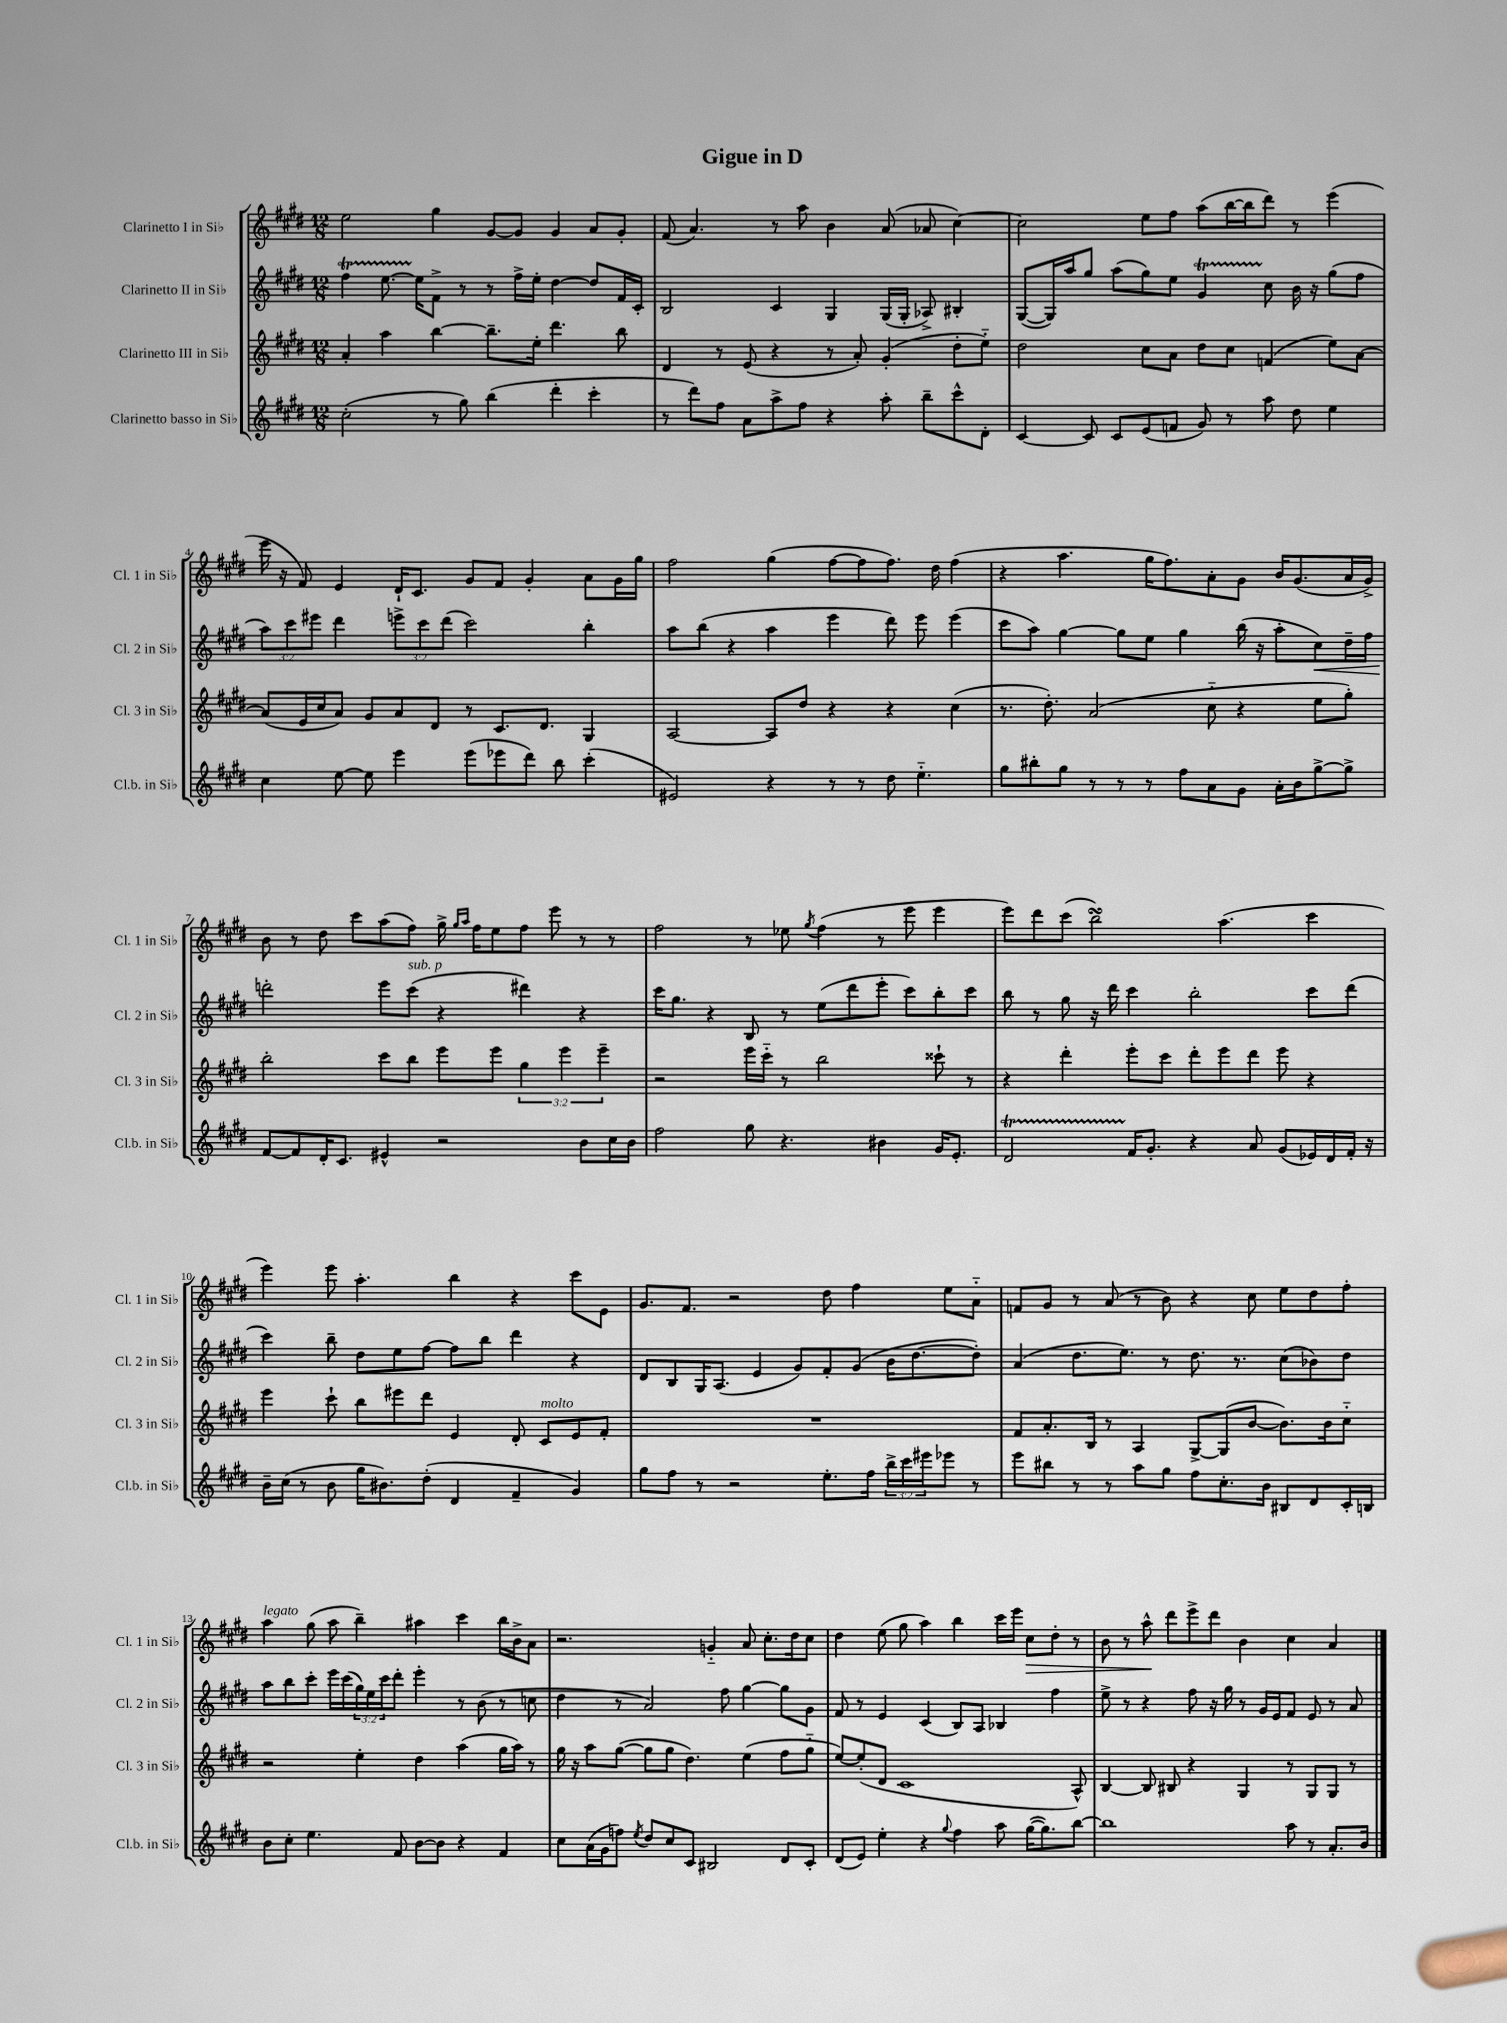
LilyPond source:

\header { title = "Gigue in D" }
<<
\new StaffGroup <<
\new Staff = "s0" \with { instrumentName = "Clarinetto I in Sib" shortInstrumentName = "Cl. 1 in Sib" } {
    \clef treble \key e \major \numericTimeSignature \time 12/8
    e''2 gis''4 gis'8~ gis'8 gis'4 a'8 gis'8-. |
    fis'8( a'4.) r8 a''8 b'4 a'8( aes'8 cis''4~) |
    cis''2 e''8 fis''8 a''8( b''16~ b''16 dis'''8) r8 e'''4( |
    e'''16 r16 fis'8) e'4 dis'16-! cis'8. gis'8 fis'8 gis'4-. a'8 gis'16 gis''16 |
    fis''2 gis''4( fis''8~ fis''8 fis''8.) dis''16 fis''4( |
    r4 a''4. gis''16 fis''8.) a'8-. gis'8 b'16 gis'8.( a'16 gis'16->) |
    b'8 r8 dis''8 cis'''8 a''8( fis''8) gis''16-> \grace { gis''16 a''16 } fis''16 e''8 fis''8 e'''8 r8 r8 |
    fis''2 r8 ees''8 \acciaccatura { gis''8 } fis''4( r8 e'''8 e'''4 |
    e'''8) dis'''8 cis'''8( b''2\turn) a''4.( cis'''4 |
    e'''4) e'''8 a''4.-. b''4 r4 cis'''8 e'8 |
    gis'8. fis'8. r2 dis''8 fis''4 e''8 a'8-_ |
    f'8 gis'8 r8 a'8( r8 b'8) r4 cis''8 e''8 dis''8 fis''8-. |
    a''4^\markup { \italic "legato" } gis''8( a''8 b''4--) ais''4 cis'''4 b''16 b'16-> a'8 |
    r2. g'4-_ a'8 cis''8.-. dis''16 cis''8 |
    dis''4 e''8( gis''8 a''4) b''4 cis'''16 e'''16 cis''8\> dis''8-. r8 |
    b'8 r8 a''8-^\! dis'''8 e'''8-> dis'''8 b'4 cis''4 a'4 \bar "|." |
}
\new Staff = "s1" \with { instrumentName = "Clarinetto II in Sib" shortInstrumentName = "Cl. 2 in Sib" } {
    \clef treble \key e \major \numericTimeSignature \time 12/8 \override Staff.TupletNumber.text = #tuplet-number::calc-fraction-text
    fis''4\startTrillSpan e''8.~ e''16\stopTrillSpan fis'8-> r8 r8 fis''16-> e''16-. dis''4~ dis''8 fis'16 cis'16-. |
    b2 cis'4 gis4 gis16( gis16-. aes8->) bis4-. |
    gis8~( gis16) a''16 gis''8 a''8( gis''8) e''8 gis'4\startTrillSpan cis''8\stopTrillSpan b'16 r16 gis''8( fis''8 |
    \tuplet 3/2 { a''8) cis'''8 eis'''8 } dis'''4 \tuplet 3/2 { e'''8-> cis'''8 dis'''8( } cis'''2) b''4-. |
    a''8 b''8( r4 a''4 e'''4 dis'''8) e'''8 e'''4( |
    cis'''8 a''8) gis''4~ gis''8 e''8 gis''4 b''16( r16 a''8-. cis''8\<) dis''16-- fis''16 |
    d'''2-.\! e'''8 cis'''8^\markup { \italic "sub. p" }( r4 dis'''4) r4 |
    cis'''16 gis''8. r4 b8 r8 e''8( dis'''8 e'''8-. cis'''8) b''8-. cis'''8 |
    b''8 r8 gis''8 r16 dis'''16 cis'''4 b''2-. cis'''8 dis'''8( |
    cis'''4) b''8-- dis''8 e''8 fis''8~ fis''8 b''8 dis'''4 r4 |
    dis'8 b8 gis16 a8.( e'4 gis'8) fis'8-. gis'8( b'16 dis''8.~ dis''8-.) |
    a'4( dis''8. e''8.) r8 dis''8. r8. cis''8( bes'8) dis''8 |
    a''8 b''8 cis'''8-. e'''16 cis'''16( \tuplet 3/2 { gis''16) e''16 cis'''16 } dis'''8-. e'''4-. r8 b'8( r8 c''8 |
    dis''4 r8 a'2) fis''8 gis''4~ gis''8 gis'8 |
    fis'8 r8 e'4 cis'4( b8) a8 bes4 fis''4 |
    e''8-> r8 r4 fis''8 r16 gis''16 r8 gis'16 e'16 fis'8 e'8 r8 a'8 \bar "|." |
}
\new Staff = "s2" \with { instrumentName = "Clarinetto III in Sib" shortInstrumentName = "Cl. 3 in Sib" } {
    \clef treble \key e \major \numericTimeSignature \time 12/8 \override Staff.TupletNumber.text = #tuplet-number::calc-fraction-text
    a'4-. a''4 b''4~ b''8.-- e''16-. dis'''4. b''8 |
    dis'4 r8 e'8( r4 r8 a'8-.) gis'4-.( dis''8-. e''8-_) |
    dis''2 cis''8 a'8 dis''8 cis''8 f'4( e''8) a'8~ |
    a'8( e'16 cis''16 a'8) gis'8 a'8 dis'8 r8 cis'8. dis'8. gis4 |
    a2~ a8 dis''8 r4 r4 cis''4( |
    r8. dis''8.-.) a'2( cis''8-_ r4 e''8 gis''8-.) |
    b''2-. cis'''8 b''8 e'''8 e'''8 \tuplet 3/2 { gis''4 e'''4 e'''4-- } |
    r2 e'''16 cis'''16-_ r8 b''2 cisis'''8-! r8 |
    r4 dis'''4-. e'''8-. cis'''8 dis'''8-. e'''8 dis'''8 e'''8 r4 |
    e'''4 cis'''8-! b''8 eis'''8 dis'''8 e'4 dis'8-. cis'8^\markup { \italic "molto" } e'8 fis'8-. |
    R1. |
    fis'8 a'8.-. b16 r8 a4 gis8~-> gis8( b'8~ b'8.) b'16 cis''8-_ |
    r2 e''4-. dis''4 a''4( gis''16 a''16) r8 |
    gis''16 r16 a''8 gis''8~( gis''8 gis''8 dis''4.) e''4( fis''8 gis''8-_ |
    e''8~) e''8-.( dis'8 cis'1 a8-^) |
    b4~ b8 bis8 r4 gis4 r8 gis8 gis8 r8 \bar "|." |
}
\new Staff = "s3" \with { instrumentName = "Clarinetto basso in Sib" shortInstrumentName = "Cl.b. in Sib" } {
    \clef treble \key e \major \numericTimeSignature \time 12/8 \override Staff.TupletNumber.text = #tuplet-number::calc-fraction-text
    cis''2-.( r8 gis''8) b''4( dis'''4-. cis'''4-. |
    r8 dis'''8) fis''8 a'8 a''8-> fis''8 r4 a''8-. b''8-- cis'''8-^ dis'8-. |
    cis'4~ cis'8 cis'8 e'8( f'8 gis'8) r8 a''8 dis''8 e''4 |
    cis''4 e''8~ e''8 e'''4 e'''8( ees'''8 dis'''8) b''8 cis'''4-.( |
    eis'2) r4 r8 r8 dis''8 e''4.-_ |
    gis''8 bis''8-. gis''8 r8 r8 r8 fis''8 a'8 gis'8 a'16-. b'16 gis''8~-> gis''8-> |
    fis'8~ fis'8 dis'16-. cis'8. eis'4-^ r2 b'8 cis''16 b'16 |
    fis''2 gis''8 r4. bis'4 gis'16 e'8.-. |
    dis'2\startTrillSpan fis'16\stopTrillSpan gis'8.-. r4 a'8 gis'8( ees'16) dis'16 fis'16-. r16 |
    b'16-- cis''16( r8 b'8 gis''16 bis'8.) dis''8-.( dis'4 fis'4-- gis'4) |
    gis''8 fis''8 r8 r2 e''8.-. fis''16 \tuplet 3/2 { b''16-> cis'''16 eis'''16 } ees'''8 r8 |
    e'''8 bis''8 r8 r8 a''8 gis''8 fis''8 cis''8.-. b'16 bis8 dis'8 cis'16-. b16 |
    b'8 cis''8-. e''4. fis'8 b'8~ b'8 r4 fis'4 |
    cis''8 a'16( gis'16 f''8) \acciaccatura { e''8 } dis''8 cis''8 cis'8 bis2 dis'8 cis'8-. |
    dis'8( e'8) e''4-. r4 \appoggiatura { gis''8 } fis''4 a''8 gis''16~( gis''8.) b''8~ |
    b''1 a''8 r8 a'8.-. b'16 \bar "|." |
}
>>
>>
